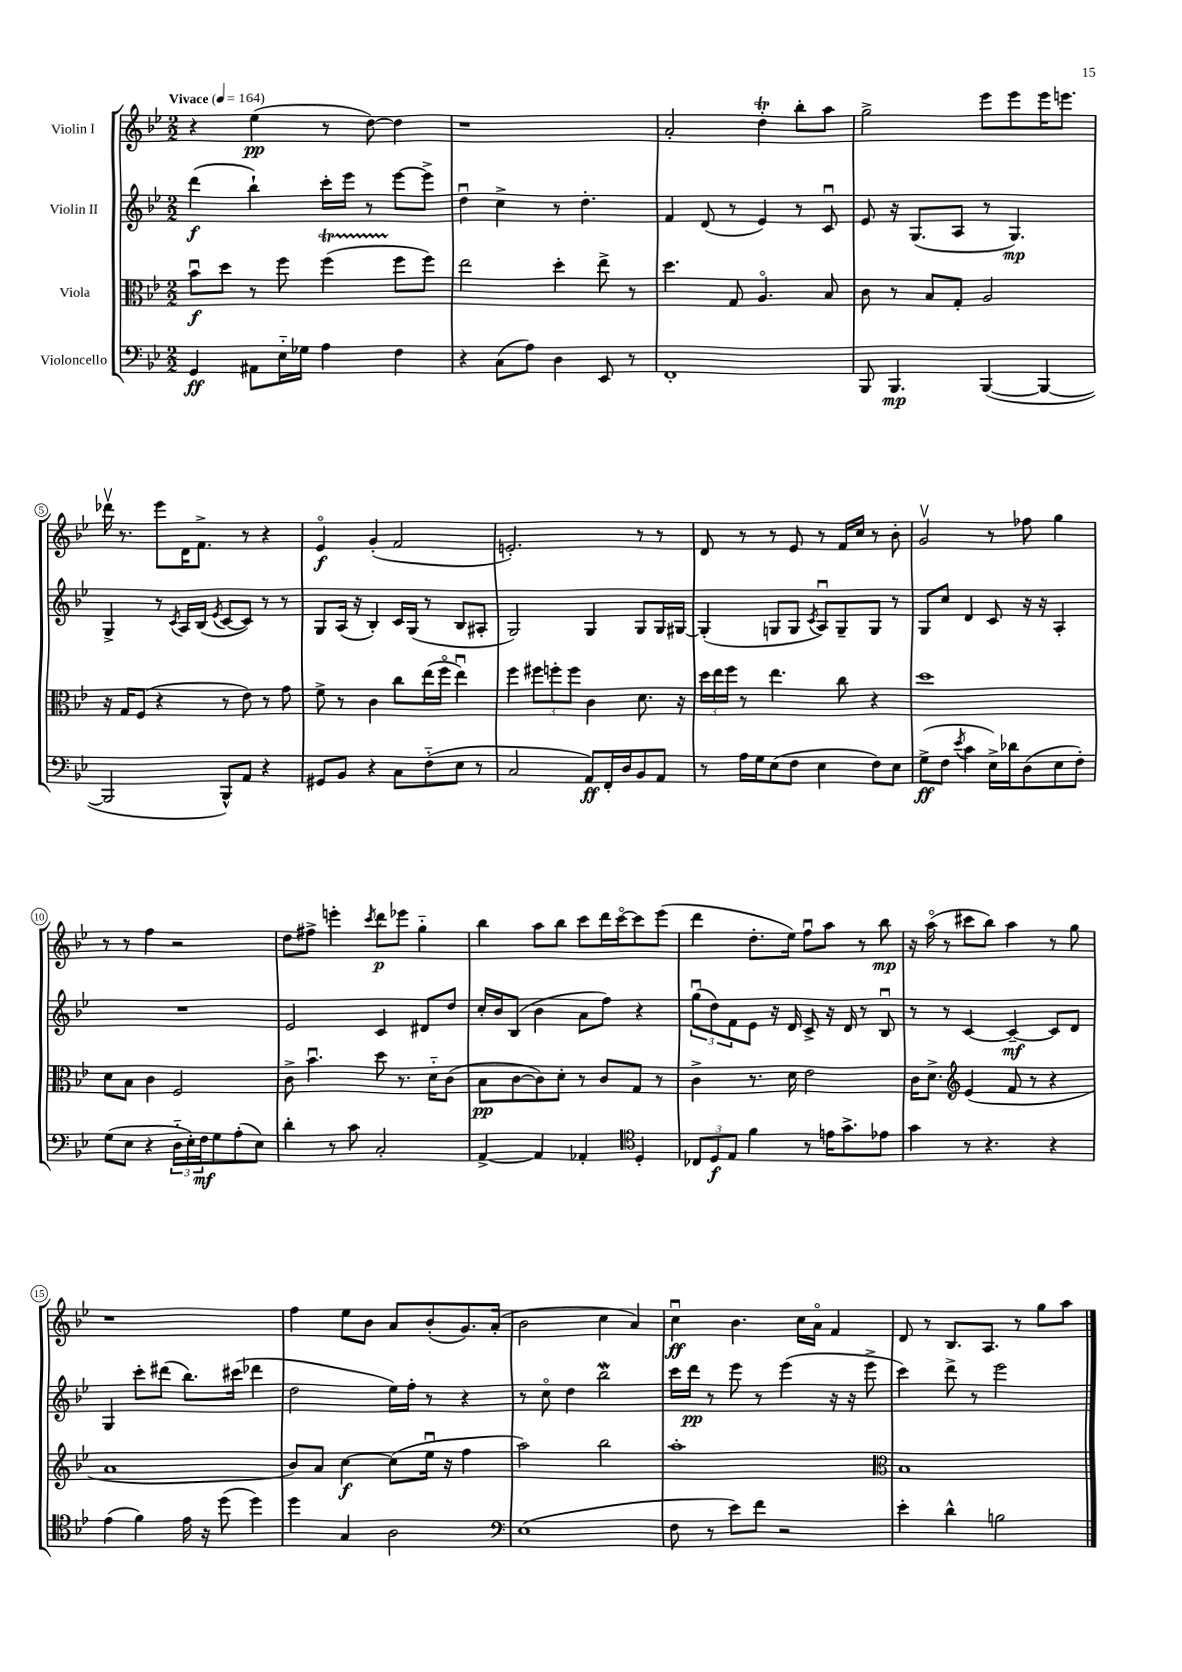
<<
\new StaffGroup <<
\new Staff = "s0" \with { instrumentName = "Violin I" } {
    \clef treble \key bes \major \numericTimeSignature \time 2/2 \tempo "Vivace" 4 = 164
    r4 ees''4\pp( r8 d''8~) d''4 |
    r1 |
    a'2-. d''4-.\trill bes''8-. a''8 |
    g''2-> ees'''8 ees'''8 ees'''16 e'''8. |
    des'''16\upbow r8. ees'''8 d'16 f'8.-> r8 r4 |
    ees'4\flageolet\f g'4-.( f'2 |
    e'2.-.) r8 r8 |
    d'8 r8 r8 ees'8 r8 f'16 c''16 r8 bes'8-. |
    g'2\upbow r8 fes''8 g''4 |
    r8 r8 f''4 r2 |
    d''8 fis''8-> e'''4-. \acciaccatura { c'''8 } d'''8\p ees'''8 g''4-_ |
    bes''4 a''8 bes''8 c'''8 d'''16 c'''16~\flageolet c'''8 ees'''8( |
    d'''4 d''8.-. ees''16) f''8\downbow a''8 r8 bes''8\mp |
    r16 a''16\flageolet( r8 cis'''8 bes''8) a''4 r8 g''8 |
    r1 |
    f''4 ees''8 bes'8 a'8 bes'8-.( g'8.) a'16-.( |
    bes'2 c''4 a'4) |
    c''4\downbow\ff bes'4. c''16 a'16\flageolet f'4 |
    d'8 r8 bes8. a8. r8 g''8 a''8 \bar "|." |
}
\new Staff = "s1" \with { instrumentName = "Violin II" } {
    \clef treble \key bes \major \numericTimeSignature \time 2/2
    d'''4\f( bes''4-!) c'''16-. ees'''16 r8 ees'''8~ ees'''8-> |
    d''4\downbow c''4-> r8 d''4.-. |
    f'4 d'8( r8 ees'4) r8 c'8\downbow |
    ees'8 r16 g8.( a8 r8 g4.\mp) |
    g4-> r8 \acciaccatura { c'8 } a16 bes16( \acciaccatura { ees'8 } c'8~ c'8) r8 r8 |
    g8 a16( r16 bes4-.) c'16 g16( r8 bes8 ais8-. |
    g2) g4 g8 g16 gis16~ |
    gis4-.( g8 g8 \acciaccatura { c'8 } a8\downbow) g8-- g8 r8 |
    g8 c''8 d'4 c'8 r16 r16 a4-. |
    R1 |
    ees'2 c'4 dis'8 d''8 |
    c''16-. bes'16 bes8( bes'4 a'8 f''8) r4 |
    \tuplet 3/2 { g''8\downbow( d''8) f'8 } ees'8 r16 d'16 c'8-> r16 d'16 r8 bes8\downbow |
    r8 r8 c'4~ c'4~--\mf c'8 d'8 |
    g4 c'''8-. dis'''8( bes''8.) cis'''16( des'''4 |
    d''2 ees''16) f''16-. r8 r4 |
    r8 c''8\flageolet d''4 bes''2\mordent |
    c'''16 d'''16\pp r8 ees'''8 r8 ees'''4( r16 r16 ees'''8-> |
    c'''4) d'''8-> r8 ees'''2 \bar "|." |
}
\new Staff = "s2" \with { instrumentName = "Viola" } {
    \clef alto \key bes \major \numericTimeSignature \time 2/2
    bes'8\downbow\f d''8 r8 f''8 f''4\startTrillSpan( f''8\stopTrillSpan f''8) |
    ees''2 d''4-. ees''8-> r8 |
    d''4. g8 a4.\flageolet bes8 |
    c'8 r8 bes8 g8-. a2 |
    r16 g16 f8( r4 r8 ees'8) r8 g'8 |
    f'8-> r8 c'4 c''8 ees''16( f''16\flageolet ees''4\downbow) |
    f''4 \tuplet 3/2 { fis''8 f''8-. f''8 } c'4 d'8. r16 |
    \tuplet 3/2 { d''16 ees''16 f''16 } r8 ees''4. c''8 r4 |
    d''1 |
    d'8 bes8 c'4 f2 |
    c'8-> bes'4.\downbow d''8 r8. d'16-_ c'8( |
    bes8\pp c'8~ c'8) d'8-. r8 c'8 g8 r8 |
    c'4-> r8. d'16 ees'2 |
    c'16 d'8.-> \clef treble ees'4( f'8 r8 r4 |
    a'1 |
    bes'8) a'8 c''4~\f c''8( ees''16\downbow r16 f''4 |
    a''2) bes''2 |
    a''1-. |
    \clef alto bes1 \bar "|." |
}
\new Staff = "s3" \with { instrumentName = "Violoncello" } {
    \clef bass \key bes \major \numericTimeSignature \time 2/2
    g,4\ff ais,8 ees16-_ ges16 a4 f4 |
    r4 c8( a8) d4 ees,8 r8 |
    f,1-. |
    bes,,8 bes,,4.\mp bes,,4~( bes,,4~ |
    bes,,2 bes,,8-^) a,8 r4 |
    gis,8 bes,8 r4 c8 f8-_( ees8 r8 |
    c2 a,8\ff) f,16-. d16 bes,8 a,8 |
    r8 a16 g16 ees8( f8 ees4 f8) ees8 |
    g8->\ff( f8 \acciaccatura { ees'8 } c'4 ees16->) des'16 d8( ees8 f8-.) |
    g8( ees8 r4 \tuplet 3/2 { d16-_ ees16-.) f16\mf } g8 a8-.( ees8) |
    d'4-. r8 c'8 c2-. |
    a,4~-> a,4 aes,4-. \clef tenor d4-. |
    \tuplet 3/2 { ces8 d8\f ees8 } f'4 r8 e'16 g'8.-> ees'8 |
    g'4 r8 r4. r4 |
    ees'4( f'4) ees'16 r16 d''8( d''4) |
    d''4 g4 a2 |
    \clef bass ees1( |
    f8 r8 ees'8) f'8 r2 |
    ees'4-. d'4-^ b2 \bar "|." |
}
>>
>>
\layout { \context { \Score \override BarNumber.stencil = #(make-stencil-circler 0.1 0.3 ly:text-interface::print) } }
